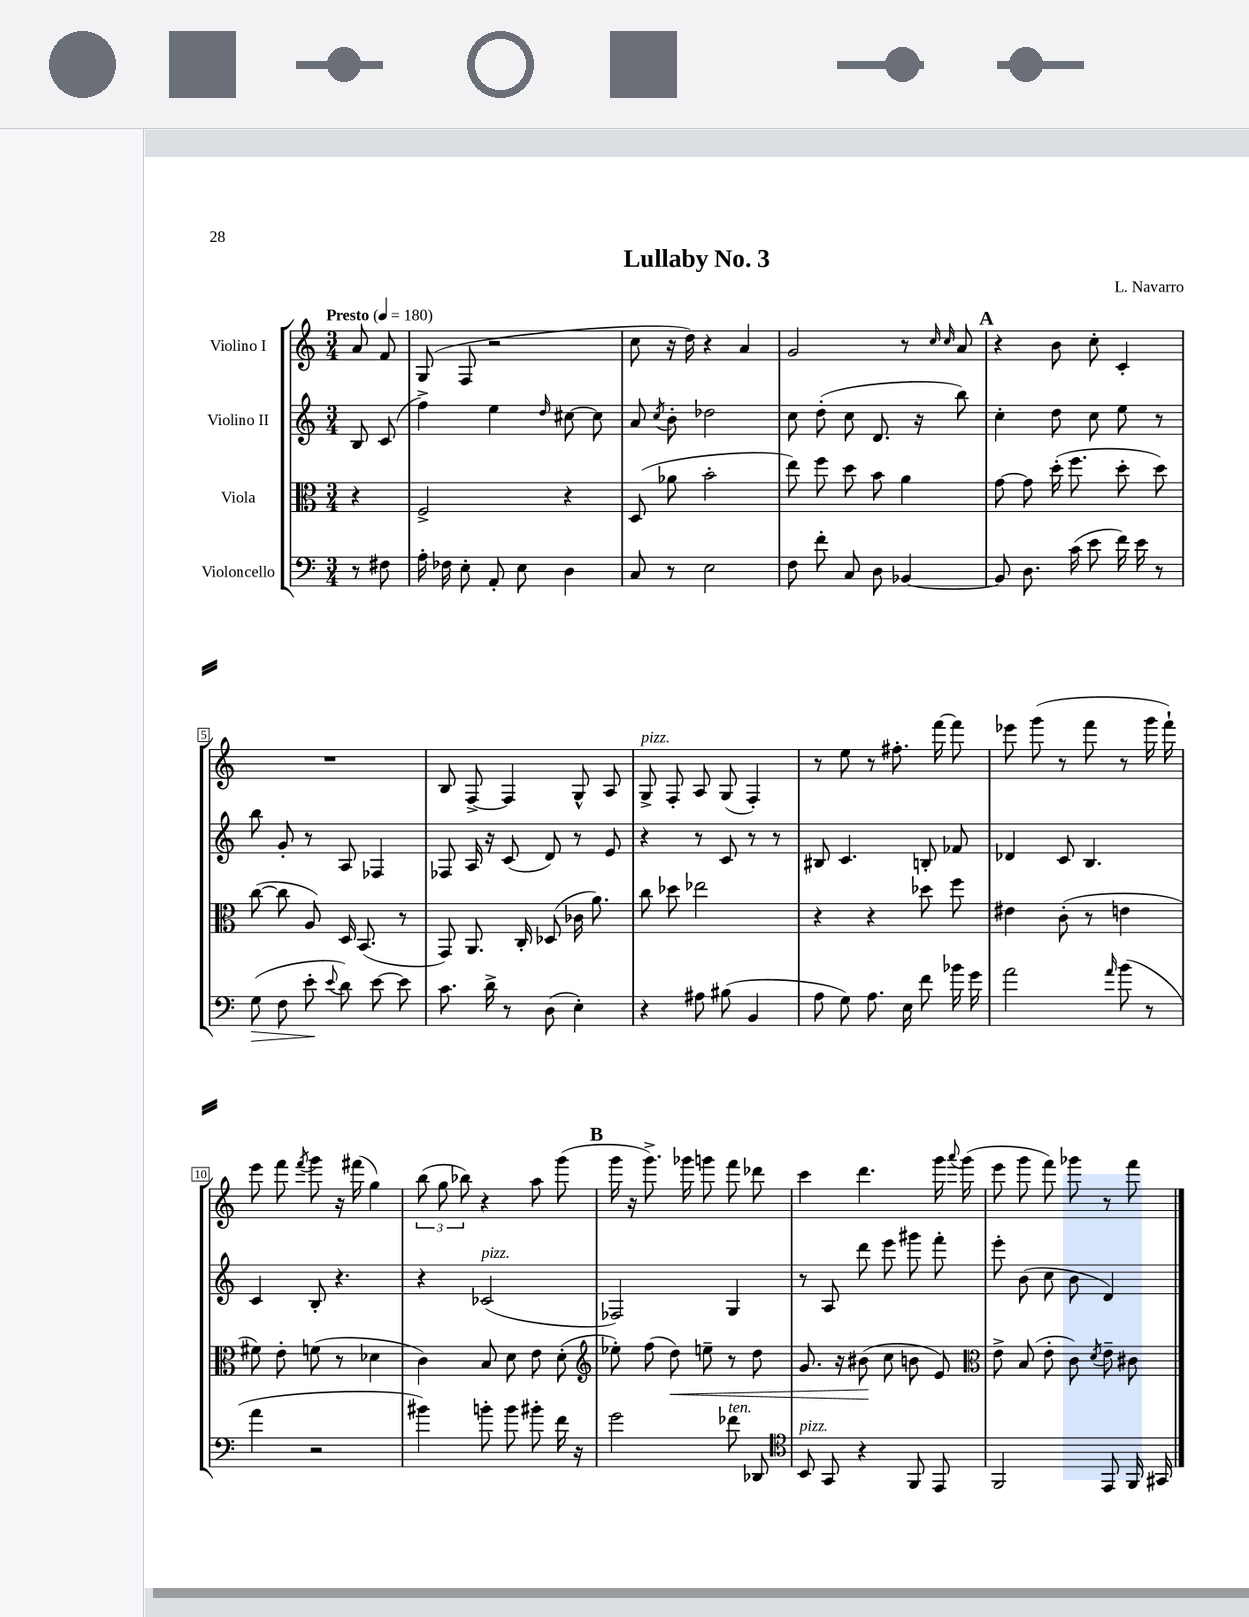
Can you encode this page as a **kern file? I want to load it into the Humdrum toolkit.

**kern	**kern	**kern	**kern
*staff4	*staff3	*staff2	*staff1
*clefF4	*clefC3	*clefG2	*clefG2
*k[]	*k[]	*k[]	*k[]
*M3/4	*M3/4	*M3/4	*M3/4
*MM180	*MM180	*MM180	*MM180
8r	4r	8B/	8a/
8F#\	.	(8c/	8f/
=	=	=	=
16A'\	2F^/	4ff^\)	(8G/
16F-\	.	.	.
8E'\	.	.	8F/
8AA'/	.	4ee\	2r
8E\	.	.	.
.	.	16qqdd/	.
4D\	4r	[8cc#\	.
.	.	8cc#\]	.
=	=	=	=
8C/	(8D/	8a/	8cc\
.	.	8qcc/	.
8r	8a-\	8b'\	16r
.	.	.	16dd\)
2E\	2b'\	2dd-\	4r
.	.	.	4a/
=	=	=	=
8F\	8ee\)	8cc\	2g/
8f'\	8ff\	(8dd'\	.
8C/	8dd\	8cc\	.
8D\	8b\	8.d/	.
[4BB-/	4a\	.	8r
.	.	16r	.
.	.	.	16qqcc/
.	.	.	16qqcc/
.	.	8bb\)	8a/
=	=	=	=
8BB-/]	[8g\	4cc'\	4r
8.D\	8g\]	.	.
.	(16dd'\	8dd\	8b\
(16c\	8.ff\	.	.
8e\	.	8cc\	8cc'\
16f\)	8dd'\	8ee\	4c'/
16e\	.	.	.
8r	8dd\)	8r	.
=	=	=	=
(8G\	([8cc\	8bb\	2.r
8F\	8cc\]	8g'/	.
8e'\	8A/)	8r	.
8qqe/	.	.	.
8d\)	16D/	8A/	.
.	(8.BB/	.	.
[8e\	.	4F-/	.
8e\]	8r	.	.
=	=	=	=
8.c\	8GG/)	8F-/	8B/
.	8.AA/	16A/	[8F^/
16d^\	.	16r	.
8r	.	(8c/	4F/]
.	16C'/	.	.
(8D\	(8D-/	8d/)	.
4E'\)	16c-\	8r	8G^^/
.	8.a\)	.	.
.	.	8e/	8A/
=	=	=	=
4r	8cc\	4r	8G^/
.	8dd-\	.	8F'/
8A#\	2ee-\	8r	8A/
(8B#\	.	8c/	(8G/
4BB/	.	8r	4F'/)
.	.	8r	.
=	=	=	=
8A\	4r	8B#/	8r
8G\)	.	4.c/	8ee\
8.A\	4r	.	8r
.	.	.	8.ff#'\
16E\	.	.	.
8f\	8dd-\	8B'/	.
.	.	.	[16fff\
16b-\	8ff\	8f-/	8fff\]
16g\	.	.	.
=	=	=	=
2a\	4e#\	4d-/	8eee-\
.	.	.	(8ggg\
.	(8c'\	8c/	8r
.	8r	4.B/	8fff\
16qqa/	.	.	.
(8b\	4e\	.	8r
8r	.	.	16ggg\
.	.	.	16fff`\)
=	=	=	=
4a\	8f#\)	4c/	8eee\
.	8e'\	.	8fff\
.	.	.	8qfff/
2r	(8f\	8B'/	8ggg\
.	8r	4.r	16r
.	.	.	(16fff#\
.	4d-\	.	4gg\)
=	=	=	=
4b#\)	4c\)	4r	(12bb\
.	.	.	12gg\
.	.	.	12bb-\)
8b'\	8B/	(2c-/	4r
8b\	8d\	.	.
8b#'\	8e\	.	8aa\
16f\	(8d'\	.	(8ggg\
16r	.	.	.
=	=	=	=
*	*clefG2	*	*
2g\	8ee-'\)	2F-/)	16ggg\
.	.	.	16r
.	(8ff\	.	8.ggg^\)
.	8dd\)	.	.
.	.	.	16ggg-\
.	8ee~\	.	8ggg\
8f-\	8r	4G/	8fff\
8DD-/	8dd\	.	8ddd-\
=	=	=	=
*clefC4	*	*	*
8BB/	8.g/	8r	4ccc\
8GG/	.	8A/	.
.	16r	.	.
4r	(8b#\	8ddd\	4.ddd\
.	8cc\	8eee\	.
8FF/	8b\	8ggg#\	.
8EE/	8e/)	8fff'\	16ggg\
.	.	.	8qqaaa/
.	.	.	(16ggg\
=	=	=	=
*	*clefC3	*	*
2FF/	8e^\	8eee'\	8eee\
.	(8B/	(8b\	8ggg\
.	8e'\	8cc\	8fff\)
.	8c\)	8b\	8ggg-\
.	8qd/	.	.
8EE/	8e~\	4d/)	8r
16FF/	8c#\	.	8fff\
16GG#/	.	.	.
==	==	==	==
*-	*-	*-	*-
